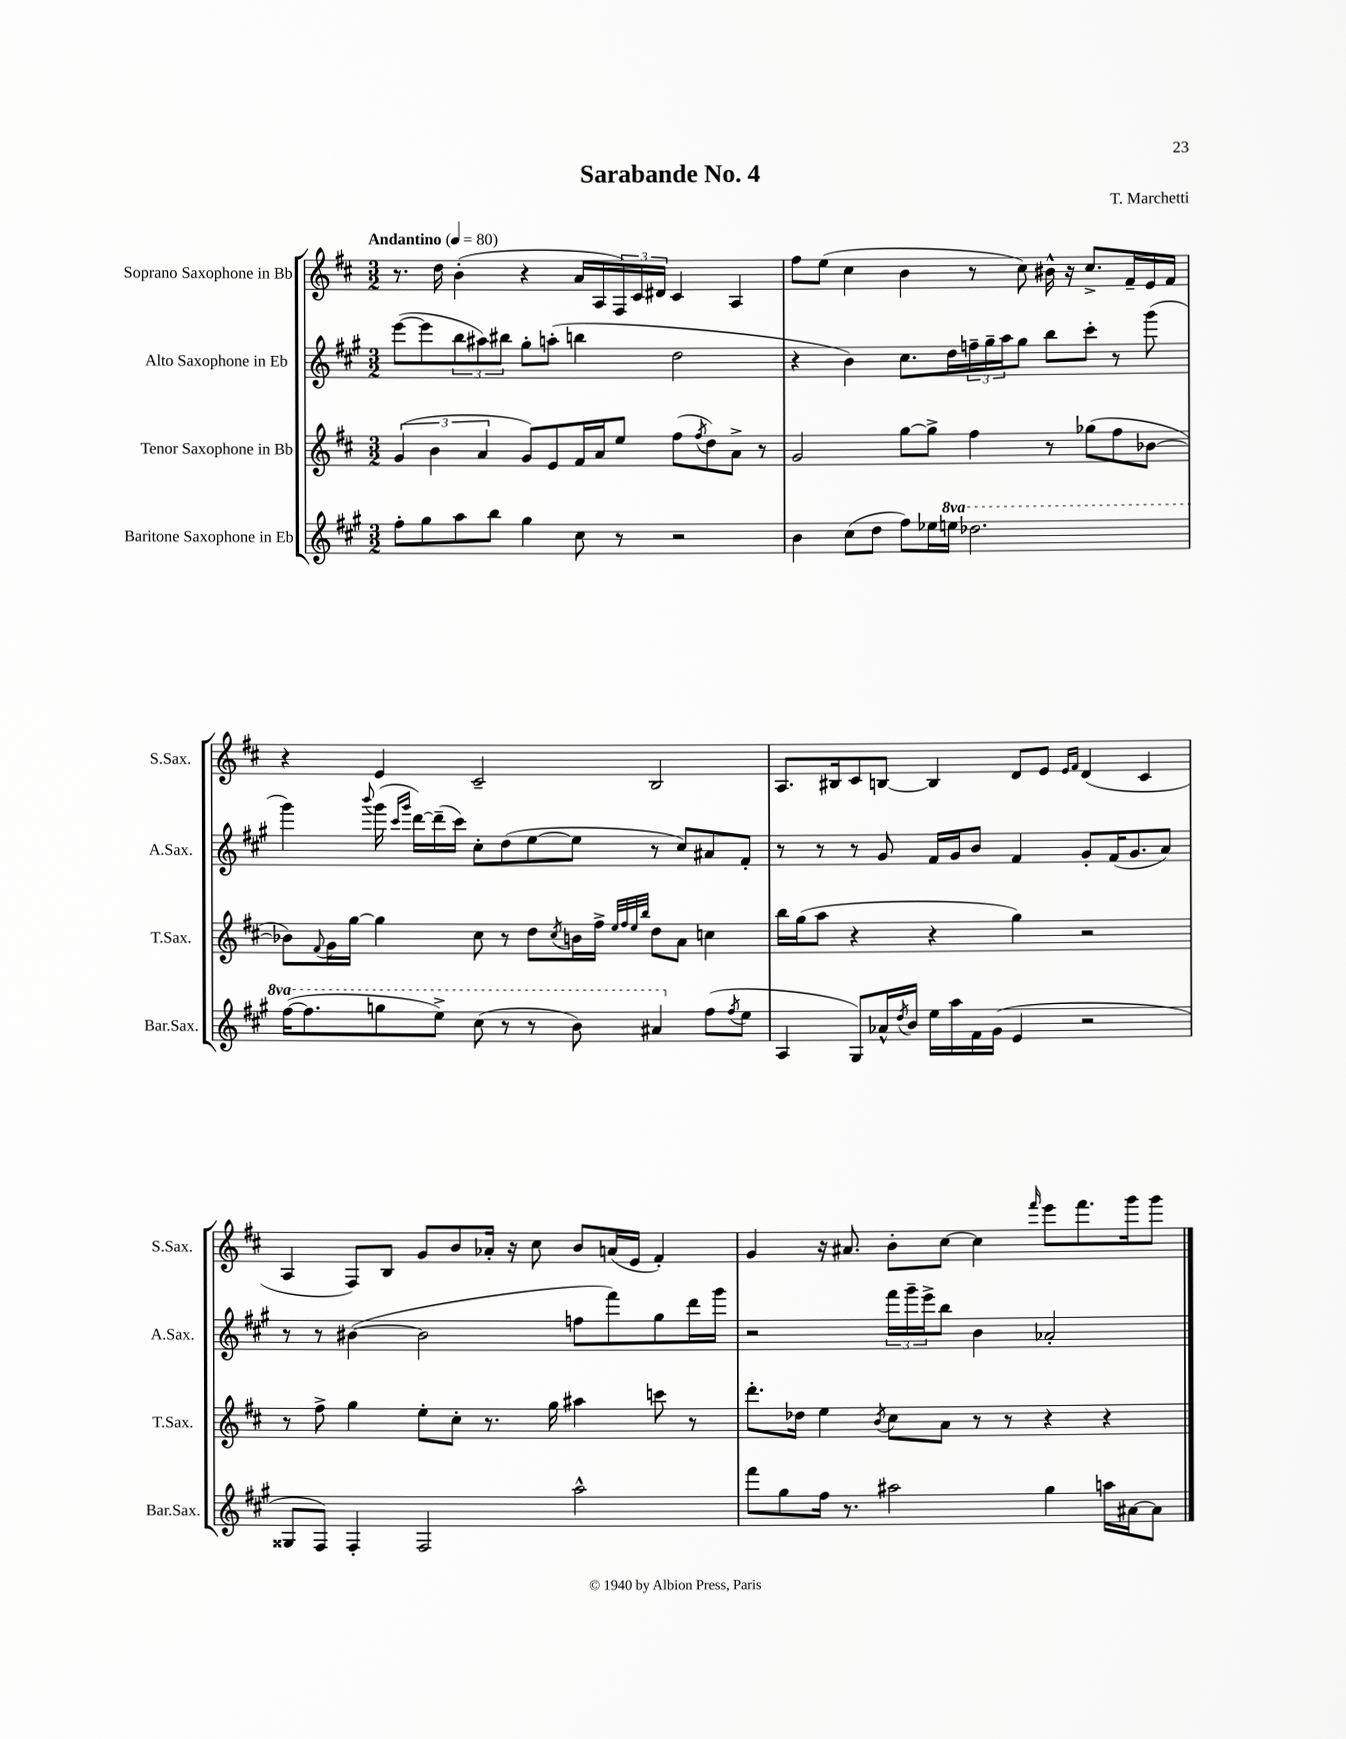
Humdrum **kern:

**kern	**kern	**kern	**kern
*staff4	*staff3	*staff2	*staff1
*clefG2	*clefG2	*clefG2	*clefG2
*k[f#c#g#]	*k[f#c#]	*k[f#c#g#]	*k[f#c#]
*M3/2	*M3/2	*M3/2	*M3/2
*MM80	*MM80	*MM80	*MM80
8ff#'\L	(6g/	([8eee\L	8.r
8gg#\	.	8eee\]	.
.	6b\	.	.
.	.	.	16dd\
8aa\	.	12bb\	(4b'\
.	6a/	12aa#\)	.
8bb\J	.	.	.
.	.	12bb#\J	.
4gg#\	8g/L)	8gg#'\L	4r
.	8e/	(8aa'\J	.
8cc#\	16f#/L	4bb\	16a/LL
.	16a/J	.	16A/
8r	8ee/J	.	24F#/)
.	.	.	24c#/
.	.	.	24d#/JJ
2r	(8ff#\L	2dd\	4c#/
.	8qff#/	.	.
.	8dd\)	.	.
.	8a^\J	.	4A/
.	8r	.	.
=	=	=	=
4b\	2g/	4r	8ff#\L
.	.	.	(8ee\J
(8cc#\L	.	4b\)	4cc#\
8dd\J	.	.	.
8ff#\L)	[8gg\L	8.cc#\L	4b\
16ee-\L	8gg^\]J	.	.
16eee\JJ	.	16dd\L	.
2.ddd-\	4ff#\	24ff~\	8r
.	.	24gg#~\	.
.	.	24aa\J	.
.	.	8gg#\J	8cc#\)
.	8r	8bb\L	16b#^^\
.	.	.	16r
.	(8gg-\L	8ccc#'\J	8.cc#^/L
.	8ff#\	8r	.
.	.	.	16f#~/L
.	[8b-\J	(8ggg#\	16e/
.	.	.	16f#/JJ
=	=	=	=
([16fff#\LK	8b-\]L)	4ggg#\)	4r
8.fff#\]	.	.	.
.	8qqf#/	.	.
.	16g\L	.	.
.	[16gg\JJ	.	.
.	.	8qqbbb/	.
8ggg\	4gg\]	(16ggg#\	4e/
.	.	16qqccc#/LL	.
.	.	16qqggg#/JJ	.
.	.	[16ddd\LL)	.
8eee^\J)	.	(16ddd~\]	.
.	.	16ccc#\JJ)	.
(8ccc#\	8cc#\	8cc#'\L	2c#~/
8r	8r	(8dd\	.
8r	8dd\L	[8ee\	.
.	8qcc#/	.	.
8bb\)	16b\L	8ee\]J	.
.	16ff#^\JJ	.	.
.	32qqee/LLL	.	.
.	32qqff#/	.	.
.	32qqee/	.	.
.	32qqbb/JJJ	.	.
4aa#/	8dd\L	8r	2B/
.	8a\J	8cc#/L)	.
(8ff#\L	4cc\	8a#/	.
8qff#/	.	.	.
8ee\J	.	8f#'/J	.
=	=	=	=
4A/	16bb\LL	8r	8.A/L
.	(16gg\J	.	.
.	8aa\J	8r	.
.	.	.	16B#/k
8G#/L)	4r	8r	8c#/
16a-^^/L	.	8g#/	[8B/J
8qdd/	.	.	.
16b/JJ	.	.	.
16ee\LL	4r	16f#/LL	4B/]
16aa\	.	16g#/J	.
16f#\	.	8b/J	.
(16g#\JJ	.	.	.
4e/	4gg\)	4f#/	8d/L
.	.	.	8e/J
.	.	.	16qqe/LL
.	.	.	16qqf#/JJ
2r	2r	8g#'/L	(4d/
.	.	(16f#/K	.
.	.	8.g#/	.
.	.	.	4c#/
.	.	8a/J)	.
=	=	=	=
8G##/L	8r	8r	4A/
8F#/J)	8ff#^\	8r	.
4F#'/	4gg\	([4b#\	8F#/L)
.	.	.	8B/J
2F#/	8ee'\L	2b#\]	8g/L
.	8cc#'\J	.	8b/
.	8.r	.	16a-'/Jk
.	.	.	16r
.	.	.	8cc#\
.	16gg\	.	.
2aa^^\	4aa#\	8ff\L	8b/L
.	.	8fff#\)	(16a/L
.	.	.	16e/JJ
.	8ccc\	8gg#\	4f#'/)
.	8r	16ddd\L	.
.	.	16ggg#\JJ	.
=	=	=	=
8fff#\L	8.ddd'\L	2r	4g/
8gg#\	.	.	.
.	16dd-\Jk	.	.
16ff#\Jk	4ee\	.	16r
8.r	.	.	8.a#/
.	8qb/	.	.
2aa#\	8cc#\L	24fff#\LL	8b'\L
.	.	24ggg#~\	.
.	.	24eee^\J	.
.	8a\J	8bb\J	[8cc#\J
.	8r	4b\	4cc#\]
.	8r	.	.
.	.	.	16qqfff#/
4gg#\	4r	2a-'/	8eee\L
.	.	.	8.fff#\
16aa\LL	4r	.	.
[16a#\J	.	.	16ggg\k
8a#\]J	.	.	8ggg\J
==	==	==	==
*-	*-	*-	*-
